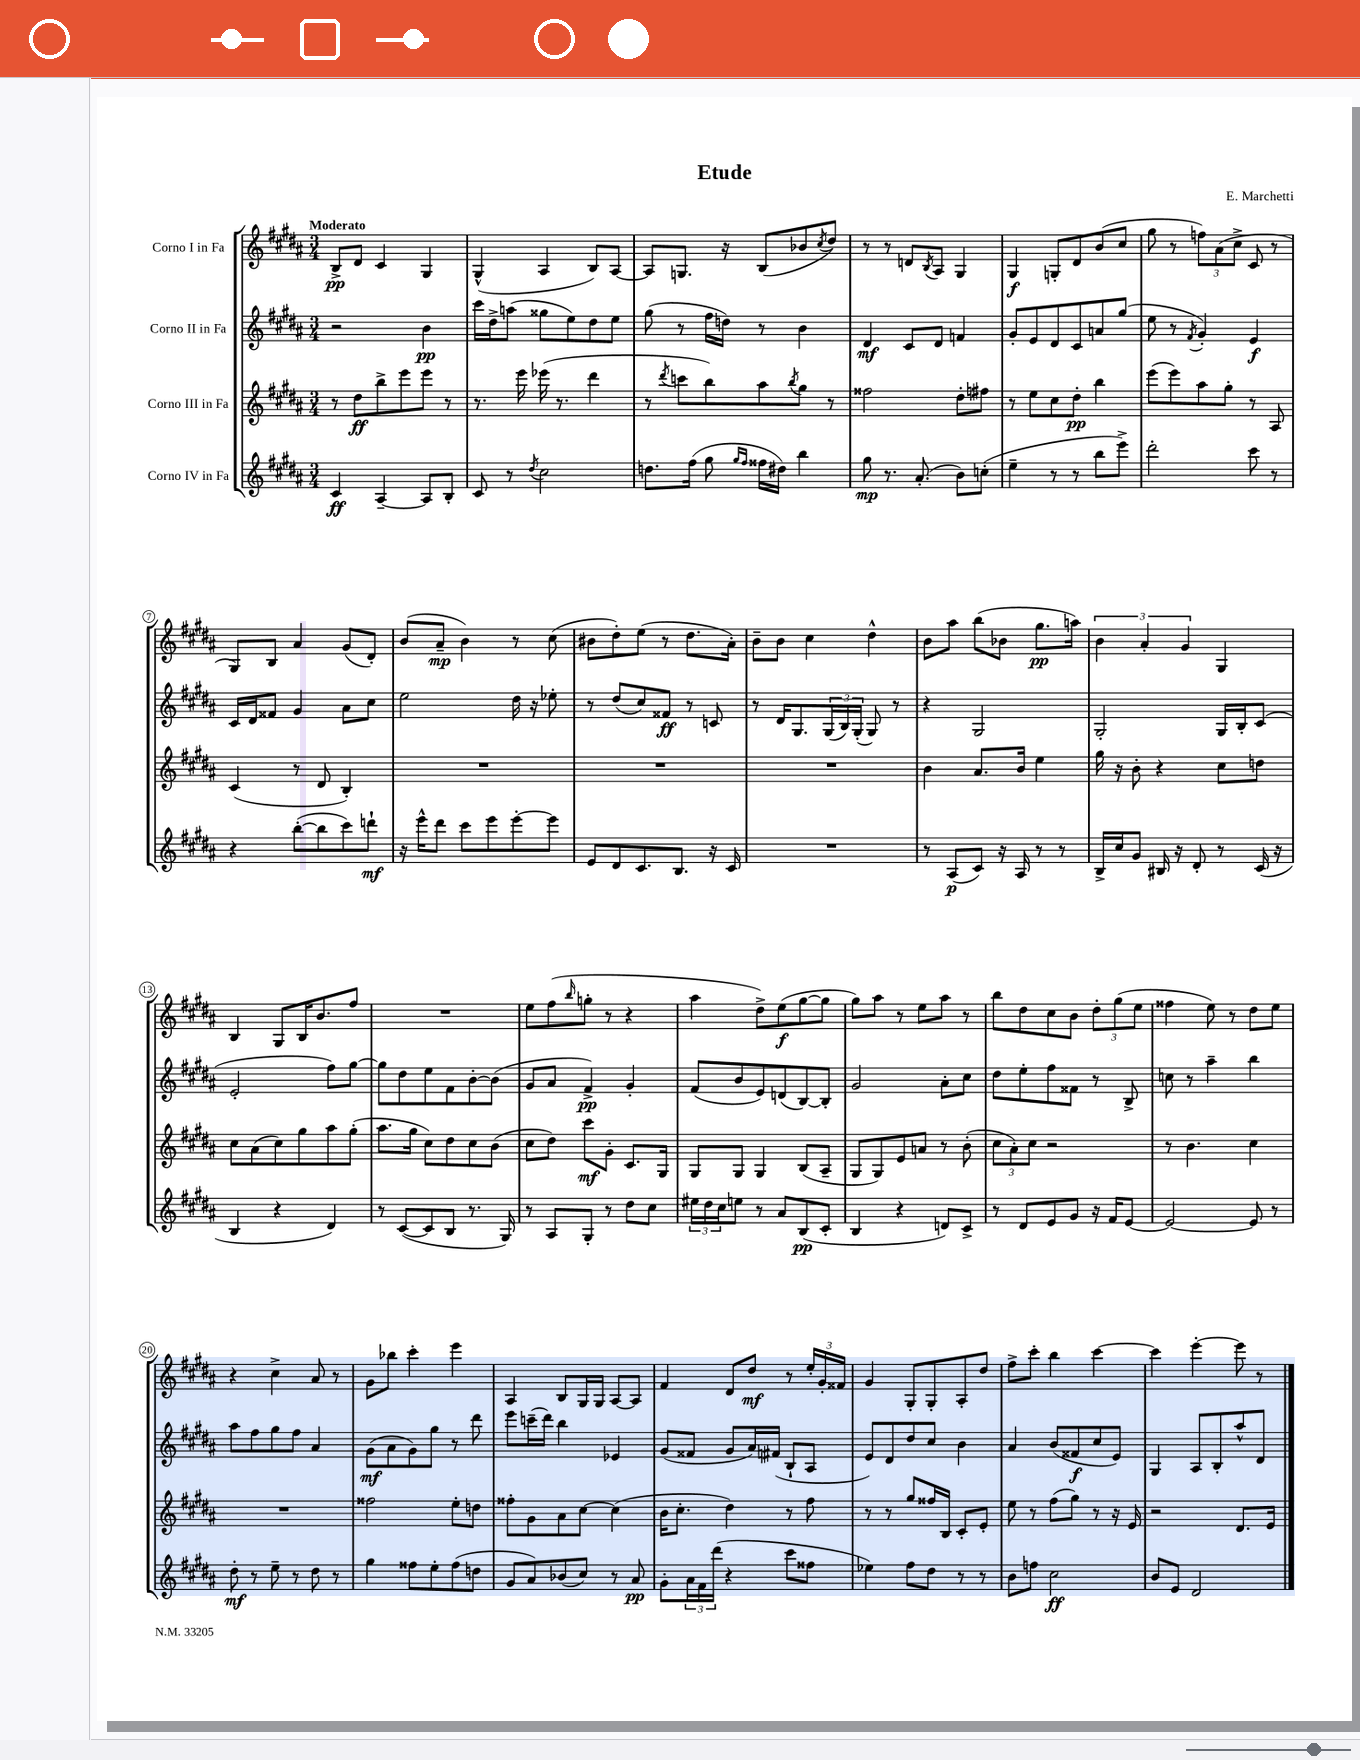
\header { title = "Etude" composer = "E. Marchetti" }
<<
\new StaffGroup <<
\new Staff = "s0" \with { instrumentName = "Corno I in Fa" } {
    \clef treble \key b \major \numericTimeSignature \time 3/4 \tempo "Moderato"
    b8->\pp dis'8 cis'4 gis4 |
    gis4-^( ais4 b8) ais8~ |
    ais8 g8. r16 b8( bes'8 \acciaccatura { cis''8 } dis''8) |
    r8 r8 d'8 \acciaccatura { b8 } ais8 gis4 |
    gis4\f g8-. dis'8 b'8( cis''8 |
    gis''8 r8 \tuplet 3/2 { f''8) ais'8( cis''8-> } cis'8 r8 |
    gis8) b8 ais'4 gis'8( dis'8-.) |
    b'8( ais'8--\mp b'4) r8 cis''8( |
    bis'8 dis''8-.) e''8( r8 dis''8. ais'16-.) |
    b'8-- b'8 cis''4 dis''4-^ |
    b'8 ais''8 b''8( bes'8 gis''8.\pp a''16) |
    \tuplet 3/2 { b'4 ais'4-. gis'4 } gis4 |
    b4 gis8 b16 b'8. fis''8 |
    R2. |
    e''8 fis''8( \grace { b''16 } g''8-. r8 r4 |
    ais''4 dis''8->) e''8\f( gis''8~ gis''8 |
    gis''8) ais''8 r8 e''8 ais''8 r8 |
    b''8 dis''8 cis''8 b'8 \tuplet 3/2 { dis''8-. gis''8( e''8 } |
    fisis''4 e''8) r8 dis''8 e''8 |
    r4 cis''4-> ais'8 r8 |
    gis'8 bes''8 cis'''4-. e'''4 |
    ais4 b8 gis16 gis16 ais8~ ais8 |
    fis'4 dis'8 dis''8\mf r8 \tuplet 3/2 { e''16-. gis'16-. fisis'16 } |
    gis'4 gis8-. gis8-. ais8-. dis''8 |
    fis''8-> cis'''8-. b''4 cis'''4~ |
    cis'''4 e'''4~-. e'''8 r8 \bar "|." |
}
\new Staff = "s1" \with { instrumentName = "Corno II in Fa" } {
    \clef treble \key b \major \numericTimeSignature \time 3/4
    r2 b'4\pp |
    cis'''16 dis''16-> a''8( gisis''8 e''8) dis''8 e''8 |
    gis''8( r8 fis''16 d''16) r8 b'4 |
    dis'4\mf cis'8 dis'8 f'4 |
    gis'8-. e'8 dis'8 cis'8 a'8 gis''8( |
    e''8 r8 \acciaccatura { fis'8 } gis'4-.) e'4\f |
    cis'16 dis'16 fisis'8 gis'4 ais'8 cis''8 |
    e''2 dis''16 r16 ees''8-. |
    r8 dis''8( cis''8) fisis'8\ff r8 c'8 |
    r8 dis'16 gis8. \tuplet 3/2 { gis16( b16) gis16-.( } gis8) r8 |
    r4 gis2 |
    gis2-. gis16 b16-. cis'8( |
    e'2-. fis''8) gis''8~ |
    gis''8 dis''8 e''8 fis'8 b'8~-. b'8( |
    gis'8 ais'8 fis'4->\pp) gis'4-. |
    fis'8( b'8 e'8) d'8( b8~) b8-. |
    gis'2 ais'8-. cis''8 |
    dis''8 e''8-. fis''8 fisis'8 r8 b8-> |
    c''8 r8 ais''4-- b''4 |
    ais''8 fis''8 gis''8 fis''8 ais'4 |
    gis'8\mf( ais'8 gis'8) gis''8 r8 dis'''8 |
    e'''8 c'''16--( dis'''16) b''4 ees'4 |
    gis'8( fisis'8 gis'8 ais'16) fis'16( b8-! ais8 |
    e'8) dis'8 dis''8 cis''8 b'4 |
    ais'4 b'8( fisis'8\f cis''8 e'8) |
    gis4 ais8 b8-. ais''8-^ dis'8 \bar "|." |
}
\new Staff = "s2" \with { instrumentName = "Corno III in Fa" } {
    \clef treble \key b \major \numericTimeSignature \time 3/4
    r8 dis''8\ff b''8-> e'''8 e'''8 r8 |
    r8. e'''16 ees'''16( r8. dis'''4 |
    r8 \acciaccatura { dis'''8 } c'''8 b''8) ais''8 \acciaccatura { b''8 } gis''8 r8 |
    fisis''2 dis''8-. fis''8 |
    r8 e''8 cis''8 dis''8-.\pp b''4 |
    e'''8( e'''8) ais''8 gis''8-. r8 ais8 |
    cis'4( r8 dis'8 b4-.) |
    R2. |
    R2. |
    R2. |
    b'4 ais'8. b'16 e''4 |
    gis''16 r16 b'8-. r4 cis''8 d''8 |
    cis''8 ais'8( cis''8) gis''8 ais''8 gis''8-.( |
    ais''8. gis''16 cis''8) dis''8 cis''8 b'8( |
    cis''8 dis''8) cis'''8\mf gis'8-. cis'8. gis16 |
    gis8 gis8 gis4 b8( ais8-- |
    gis8 gis8) e'8 a'8 r8 b'8-.( |
    \tuplet 3/2 { cis''8 ais'8-.) cis''8 } r2 |
    r8 b'4. cis''4 |
    R2. |
    fisis''2 e''8-. d''8 |
    fisis''8-. gis'8 ais'8 cis''8~ cis''4( |
    b'16 cis''8.-. dis''4) r8 fis''8 |
    r8 r8 gis''8 fisis''16 b16 cis'8-. e'8-. |
    e''8 r8 fis''8( gis''8) r8 r16 e'16 |
    r2 dis'8. e'16 \bar "|." |
}
\new Staff = "s3" \with { instrumentName = "Corno IV in Fa" } {
    \clef treble \key b \major \numericTimeSignature \time 3/4
    cis'4\ff ais4~-- ais8 b8-. |
    cis'8 r8 \acciaccatura { dis''8 } cis''2 |
    d''8. fis''16( gis''8 \grace { gis''16 fis''16 } fisis''16 dis''16) b''4 |
    gis''8\mp r8. ais'8.-.( b'8) c''8-.( |
    e''4-- r8 r8 b''8 e'''8->) |
    dis'''2-. cis'''8 r8 |
    r4 b''8~-.( b''8 cis'''8) d'''8-!\mf |
    r16 e'''16-^ dis'''8 cis'''8 e'''8 e'''8~-. e'''8 |
    e'8 dis'8 cis'8. b8. r16 cis'16 |
    R2. |
    r8 ais8\p( cis'8) r16 ais16 r8 r8 |
    b16-> cis''16 gis'8 bis16 r16 dis'8-. r8 cis'16( r16 |
    b4 r4 dis'4) |
    r8 cis'8~( cis'8 b8 r8. gis16) |
    r8 ais8 gis8-. r8 dis''8 cis''8 |
    \tuplet 3/2 { eis''16 dis''16 cis''16 } e''8 r8 ais'8 b8\pp( cis'8-. |
    b4 r4 d'8) cis'8-> |
    r8 dis'8 e'8 gis'8 r16 fis'16 e'8~ |
    e'2~ e'8 r8 |
    dis''8-.\mf r8 e''8-- r8 dis''8 r8 |
    gis''4 fisis''8 e''8-. fisis''8( d''8 |
    gis'8 ais'8) bes'8( cis''8) r8 ais'8\pp |
    gis'8-. \tuplet 3/2 { ais'16 fis'16 dis'''16( } r4 cis'''8 fisis''8 |
    ees''4) fis''8 dis''8 r8 r8 |
    b'8 f''8 cis''2\ff |
    b'8 e'8 dis'2 \bar "|." |
}
>>
>>
\layout { \context { \Score \override BarNumber.stencil = #(make-stencil-circler 0.1 0.3 ly:text-interface::print) } }
